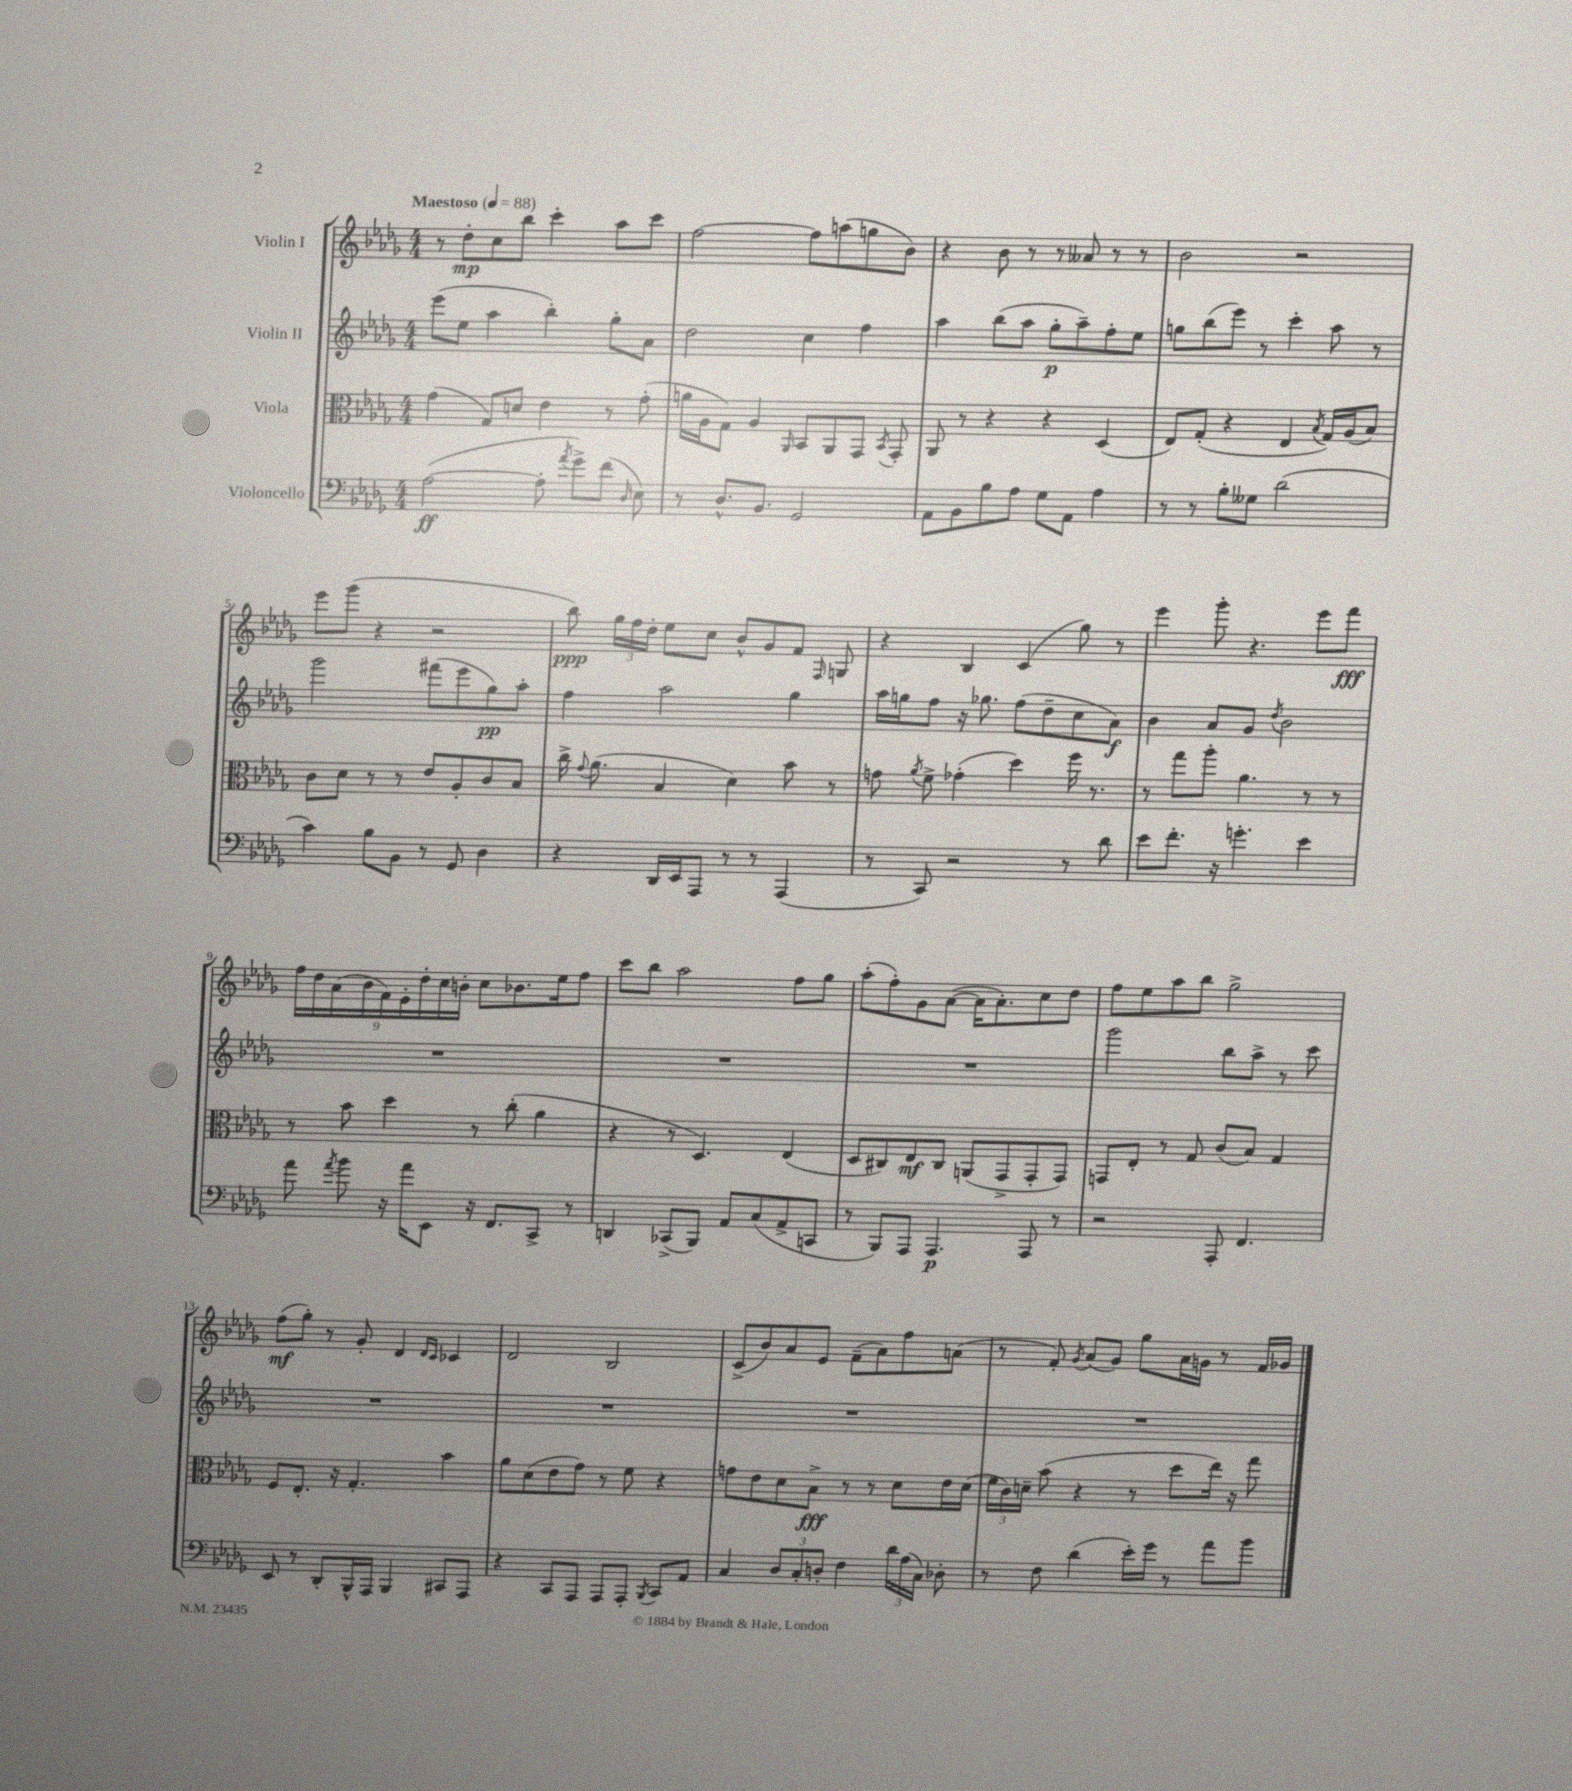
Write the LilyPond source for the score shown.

<<
\new StaffGroup <<
\new Staff = "s0" \with { instrumentName = "Violin I" } {
    \clef treble \key des \major \numericTimeSignature \time 4/4 \tempo "Maestoso" 4 = 88
    \autoBeamOff r8 des''8[-.\mp c''8 bes''8] c'''4-. aes''8[ c'''8] |
    f''2~ f''8[ a''8( g''8 bes'8]) |
    r4 bes'8 r8 r8 aeses'8 r8 r8 |
    bes'2 r2 |
    ees'''8[ ges'''8]( r4 r2 |
    bes''8\ppp) \tuplet 3/2 { ges''16[ f''16 des''16]-. } ees''8[ c''8] bes'8[-^ ges'8 f'8] \grace { f16 } g8 |
    r4 bes4 c'4( ges''8) r8 |
    ees'''4 ges'''8-. r4. ees'''8[ f'''8]\fff |
    \tuplet 9/8 { f''16[ des''16 aes'16( bes'16 f'16) ees'16-. des''16-. c''16 b'16]-. } c''8[ bes'8. ees''16 f''8] |
    c'''8[ bes''8] aes''2 f''8[ ges''8] |
    aes''8[-.( f''8-.) ges'8 aes'8]~( aes'16[ aes'8.-.) c''8 des''8] |
    f''8[ ees''8 aes''8 bes''8] ges''2-> |
    f''8[\mf( ges''8]-.) r8 ges'8-. des'4 \grace { des'16[ c'16] } ces'4 |
    des'2 bes2 |
    c'8[->( bes'8) aes'8 ees'8] f'8[--( aes'8) f''8 a'8]( |
    r8 f'8-.) \acciaccatura { ges'8 } aes'8[( ges'8]) ges''8[ aes'16 g'16] r8 f'16[ ges'16] \bar "|." |
}
\new Staff = "s1" \with { instrumentName = "Violin II" } {
    \clef treble \key des \major \numericTimeSignature \time 4/4
    \autoBeamOff ees'''8[( ees''8] aes''4 bes''4-.) ges''8[-. aes'8] |
    des''2 c''4 f''4 |
    aes''4 bes''8[( aes''8] ges''8[-.\p aes''8--) f''8-. ees''8] |
    g''8[ bes''8( ees'''8]) r8 c'''4-. aes''8 r8 |
    ges'''2 fis'''8[( ees'''8 ges''8\pp) aes''8]-. |
    f''4 aes''2 ges''4 |
    aes''16[ g''16 f''8] r16 ges''8. f''8[( des''8-- c''8 aes'8]\f) |
    bes'4 aes'8[ ges'8] \acciaccatura { des''8 } bes'2 |
    R1 |
    R1 |
    R1 |
    ges'''2 bes''8[ aes''8]-> r8 c'''8 |
    R1 |
    R1 |
    R1 |
    R1 \bar "|." |
}
\new Staff = "s2" \with { instrumentName = "Viola" } {
    \clef alto \key des \major \numericTimeSignature \time 4/4
    \autoBeamOff ges'4( ges8[) d'8] ees'4 r8 ges'8-.( |
    a'16[ aes16 ges8]) aes4 \grace { aes,16 } bes,8[ aes,8 ges,8] \acciaccatura { bes,8 } ges,8-. |
    aes,8 r8 r4 r4 des4( |
    ees8[) ges8]-.( r4 ees4 \acciaccatura { bes8 } ges16[) aes16( bes8]) |
    c'8[ des'8] r8 r8 ees'8[ aes8-. c'8 bes8] |
    c''16-> \appoggiatura { ges'8 } aes'8.( bes4 des'4) bes'8 r8 |
    g'8 \acciaccatura { aes'8 } f'8-> ges'4-.( des''4) f''16 r8. |
    r8 ges''8[ aes''8]-. aes'4. r8 r8 |
    r8 bes'8 des''4 r8 c''8-.( aes'4 |
    r4 r8 des4.) ees4( |
    des8[ cis8) ees8\mf cis8] a,8[( ges,8-> ges,8-. ges,8]) |
    g,8[ ees8]-. r8 ges8 c'8[( bes8]) ges4 |
    f8[ ees8.]-. r16 ges4.-. bes'4 |
    aes'8[ des'8( ees'8 ges'8]) r8 f'8 r4 |
    g'8[ ees'8 des'8 bes8]->\fff r8 r8 des'8[ ees'16 des'16]( |
    \tuplet 3/2 { f'16[ c'16) d'16]-- } bes'8( r4 r8 des''8[ ees''16]) r16 ges''8 \bar "|." |
}
\new Staff = "s3" \with { instrumentName = "Violoncello" } {
    \clef bass \key des \major \numericTimeSignature \time 4/4
    \autoBeamOff aes2~\ff( aes8-. \acciaccatura { aes'8 } ges'8[->) f'8]( \grace { des16 } ees8) |
    r8 des8.[-^ bes,8.] ges,2 |
    aes,8[ bes,8 bes8 aes8] ges8[ aes,8] aes4 |
    r8 r8 bes8[-. geses8] des'2( |
    c'4) bes8[ bes,8] r8 ges,8 des4 |
    r4 des,16[ ees,16 aes,,8] r8 r8 aes,,4( |
    r8 c,8) r2 r8 des'8 |
    ees'8[ f'8.]-. r16 g'4.-. ees'4 |
    aes'8 \acciaccatura { aes'8 } bes'8 r16 aes'16[ ees,8] r16 f,8.[ c,8]-> r8 |
    d,4 ces,8[->( bes,,8]) aes,8[ c8( aes,8-> c,8] |
    r8 bes,,8[) aes,,8] aes,,4.\p aes,,8 r8 |
    r2 aes,,8-. f,4. |
    ees,8 r8 des,8[-. bes,,16-^ aes,,16] bes,,4 cis,8[ aes,,8] |
    r4 c,8[ aes,,8] aes,,8[ aes,,8]-. \acciaccatura { bes,,8 } c,8[ aes,8] |
    c4 \tuplet 3/2 { des8[ c8-. d8]-. } f4 \tuplet 3/2 { des'16[ aes16( c16]) } des8-. |
    r8 f8 des'4( ees'16[-.) ges'16] r8 aes'8[ bes'8] \bar "|." |
}
>>
>>
